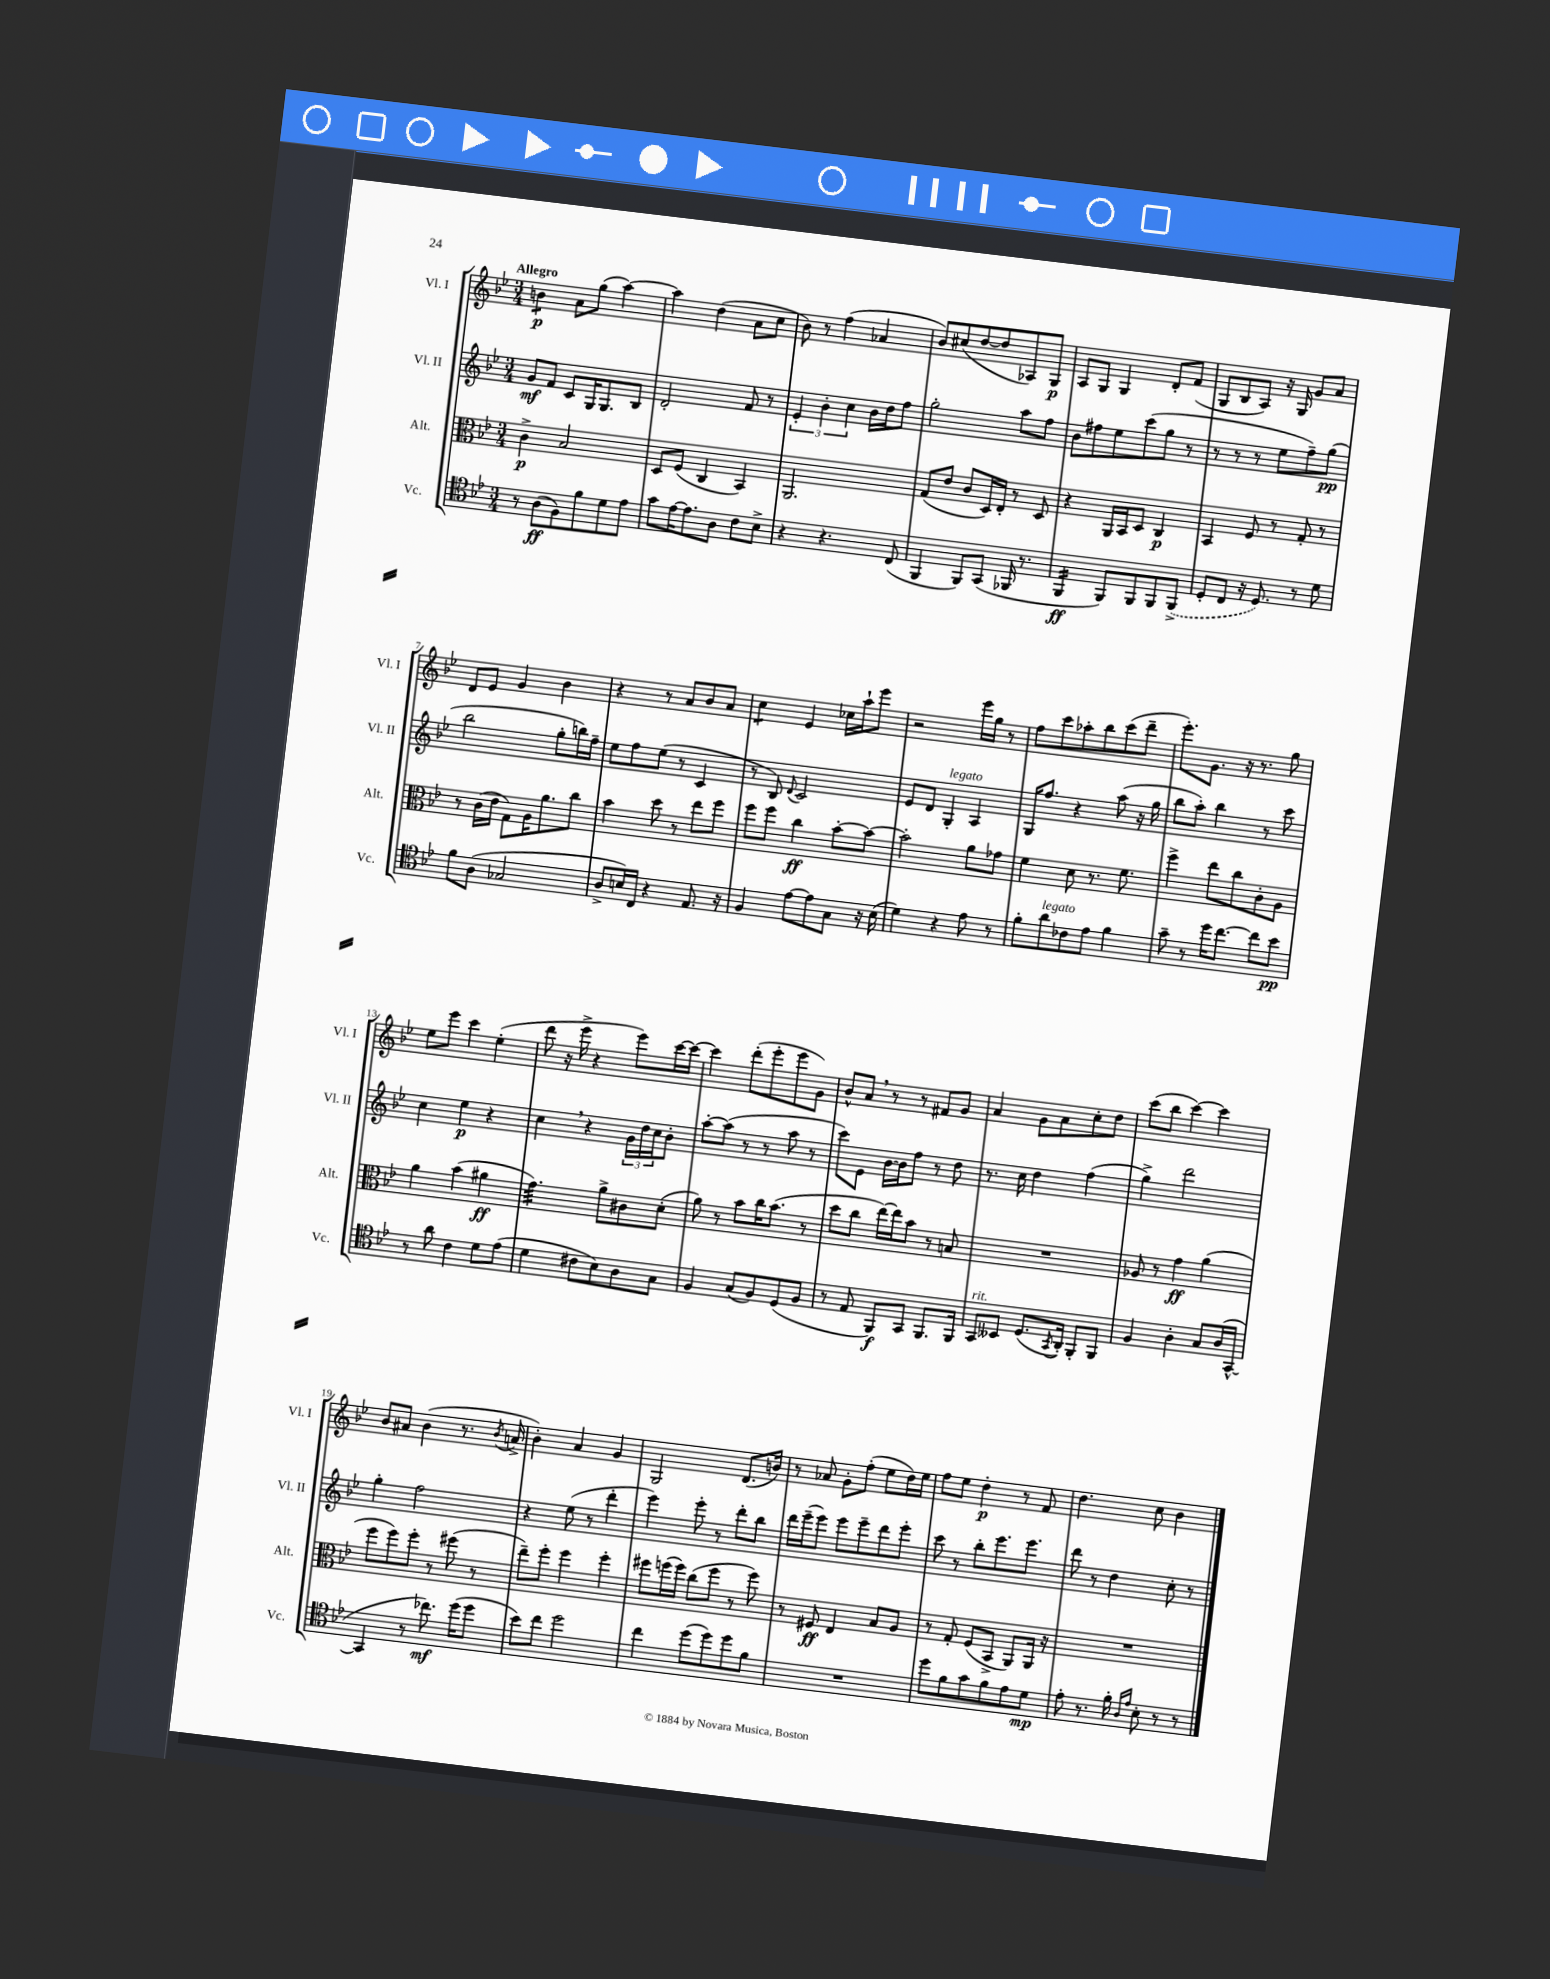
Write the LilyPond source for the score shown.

<<
\new StaffGroup <<
\new Staff = "s0" \with { instrumentName = "Vl. I" shortInstrumentName = "Vl. I" } {
    \clef treble \key bes \major \numericTimeSignature \time 3/4 \tempo "Allegro"
    b'4:8\p a'8 g''8( a''4~) |
    a''4 d''4( a'8 c''8 |
    bes'8) r8 f''4( aes'4 |
    bes'8) cis''8( d''8~ d''8 aes8) g8\p |
    a8 g8 g4 d'8-. f'8( |
    g8 bes8 a8) r16 g16 g'8 a'8 |
    d'8 ees'8 g'4 bes'4 |
    r4 r8 a'8 bes'8 a'8 |
    c''4:8 ees'4 ces''16 a''16-! ees'''8 |
    r2 ees'''16 g''16 r8 |
    f''8 c'''8 aes''8-. bes''8 c'''8( d'''8-- |
    ees'''8.-.) g'8. r16 r8. g''8 |
    ees''8 ees'''8 c'''4 ees''4-.( |
    d'''8 r16 ees'''16-> r4 ees'''8) c'''16~ c'''16~ |
    c'''4 d'''8-.( ees'''8-. ees'''8 g'8) |
    bes'8-^ a'8 \breathe r8 r8 fis'8 g'8 |
    a'4 g'8 a'8 c''8-. d''8 |
    c'''8( bes''8 c'''4~) c'''4 |
    bes'8 ais'8 bes'4( r8. \acciaccatura { bes'8 } a'16-> |
    bes'4-.) a'4 g'4 |
    g2 d'8.( b'16) |
    r8 aes'8 g'8-. f''8-.( ees''8 d''16) ees''16 |
    f''8 ees''8 d''4-.\p r8 f'8 |
    d''4. c''8 bes'4 \bar "|." |
}
\new Staff = "s1" \with { instrumentName = "Vl. II" shortInstrumentName = "Vl. II" } {
    \clef treble \key bes \major \numericTimeSignature \time 3/4
    g'8\mf f'8 c'8 g16 g8. bes8 |
    d'2-. f'8 r8 |
    \tuplet 3/2 { ees'4-. bes'4-. c''4 } bes'16 d''16 f''8 |
    g''2-. a''8 f''8 |
    bes'8 fis''8 ees''8 c'''8( g''8 r8 |
    r8 r8 r8 ees''8 f''8--) g''8\pp( |
    bes''2 g''8-. b''16) f''16-- |
    ees''8 f''8 ees''8( r8 c'4 |
    r8 bes8) \appoggiatura { d'8 } c'2 |
    ees'8 d'8 g4-.^\markup { \italic "legato" } a4 |
    g16 f''8. r4 a''8( r16 g''16 |
    bes''8 a''8-.) bes''4 r8 c'''8 |
    c''4 ees''4\p r4 |
    c''4 \breathe r4 \tuplet 3/2 { g'16 d''16 c''16 } bes'8-. |
    a''8~-. a''8( r8 r8 a''8 r8 |
    c'''8) ees'8 bes'16~ bes'16 f''8 r8 d''8 |
    r8. c''16 d''4 f''4( |
    g''4->) d'''2 |
    g''4-. f''2 |
    r4 ees''8( r8 d'''4-. |
    ees'''4) ees'''8-. r8 d'''8-. bes''8 |
    d'''16 ees'''16--( ees'''8) ees'''8 ees'''8-- d'''8 ees'''8-. |
    c'''8 r8 bes''8-. ees'''8. ees'''8. |
    d'''8 r8 d''4 c''8-. r8 \bar "|." |
}
\new Staff = "s2" \with { instrumentName = "Alt." shortInstrumentName = "Alt." } {
    \clef alto \key bes \major \numericTimeSignature \time 3/4
    c'4->\p bes2 |
    d8 f8( c4 bes,4) |
    a,2. |
    g8( ees'8 c'8 d16) ees16-. r8 d8 |
    r4 a,16 bes,16 d8 c4\p |
    bes,4 f8 r8 g8-. r8 |
    r8 c'16( ees'16 g8) a16 a'8. c''8 |
    bes'4 d''8 r8 ees''8 f''8 |
    f''8 f''8 c''4\ff bes'8~-. bes'8~ |
    bes'2-. a'8 ges'8 |
    f'4 d'8 r8. f'8. |
    f''4-> ees''8 c''8 c'8-. a8 |
    a'4 bes'4( ais'4\ff |
    g'4.:32) a'8-> cis'8 d'8-.( |
    a'8) r8 bes'8 c''16 bes'8.( r8 |
    d''8 c''8 ees''16~) ees''16 bes'8 r8 b8 |
    R2. |
    aes8 r8 g'4\ff a'4( |
    f''8 f''8) f''8-. r8 fis''8( r8 |
    ees''8--) f''8-. f''4 f''4-. |
    fis''8 f''16( f''16) c''8( f''8 r8 f''8) |
    r8 fis8\ff ees4 bes8 a8 |
    r8 g8-. f8( bes,8-> a,8) a,16 r16 |
    R2. \bar "|." |
}
\new Staff = "s3" \with { instrumentName = "Vc." shortInstrumentName = "Vc." } {
    \clef tenor \key bes \major \numericTimeSignature \time 3/4
    r8 a8\ff( f8) f'8 d'8 ees'8 |
    g'8 ees'16~ ees'8. a8 c'8 bes8-> |
    r4 r4. c8( |
    f,4 f,8) g,8( fes,16 r8. |
    f,4:16\ff f,8) f,8 f,8 \once \slurDashed f,8->( |
    d8-. c8 r16 d8.) r8 d'8 |
    f'8 a8( ges2 |
    a8-> b16) c16 r4 ees8. r16 |
    f4 ees'8~ ees'8 g8 r16 bes16( |
    d'4) r4 ees'8 r8 |
    f'8-. a'8^\markup { \italic "legato" } ces'8 ees'8 f'4 |
    g'8-- r8 d''16 c''8.~ c''8 bes'8\pp |
    r8 a'8 c'4 d'8 ees'8( |
    d'4 cis'8 bes8) a8 g8 |
    f4 g8( f8) d8( f8 |
    r8 ees8 f,8\f) g,8 f,8. f,16 |
    g,8^\markup { \italic "rit." } beses,8 d8.( \acciaccatura { g,8 } a,16-.) f,8-. f,8 |
    f4 a4-. g8 a16( g,16~-^ |
    g,4 r8 ces''8.\mf) d''16( d''8 |
    bes'8) c''8 d''2 |
    c''4 d''8( d''8) d''8 f'8 |
    R2. |
    d''8 f'8 g'8 f'8 ees'8 d'8\mp |
    ees'8-. r8. f'16-. \grace { a16 ees'16 } bes8-. r8 r8 \bar "|." |
}
>>
>>
